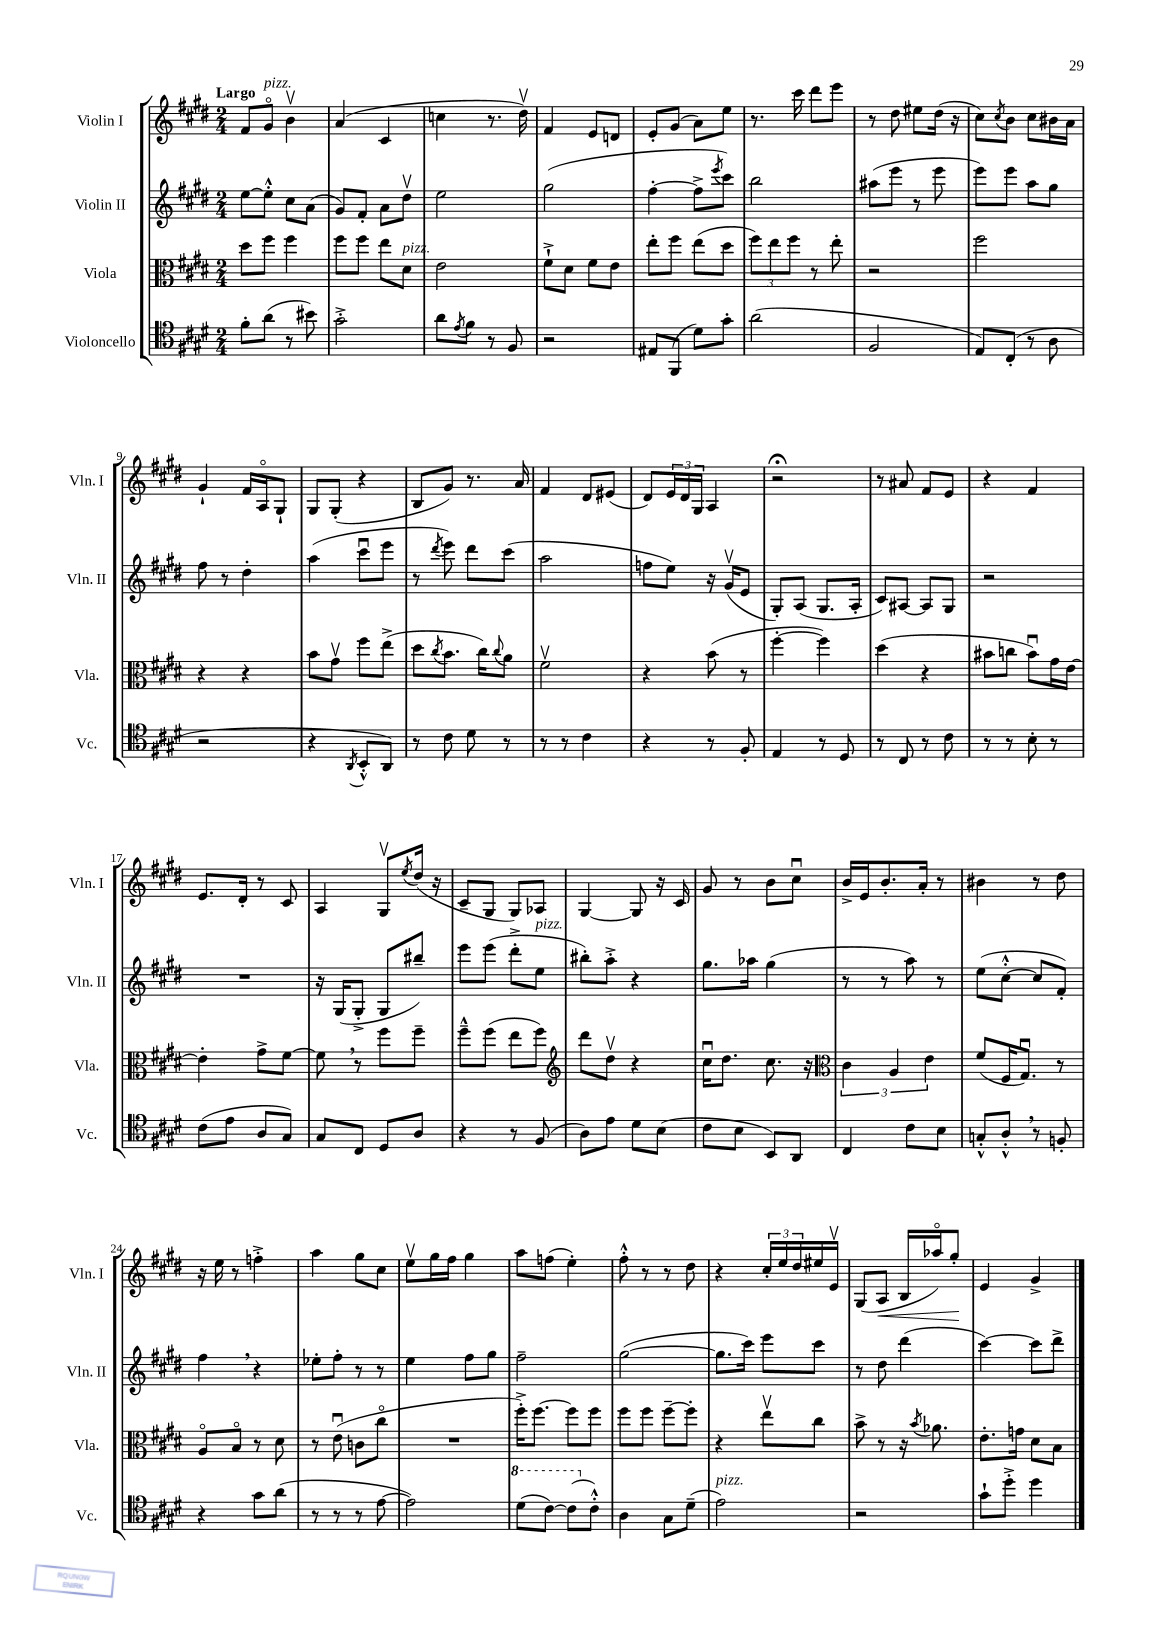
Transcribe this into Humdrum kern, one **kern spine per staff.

**kern	**kern	**kern	**kern	**dynam
*part4	*part3	*part2	*part1	*part1
*staff4	*staff3	*staff2	*staff1	*staff1
*I"Violoncello	*I"Viola	*I"Violin II	*I"Violin I	*
*I'Vc.	*I'Vla.	*I'Vln. II	*I'Vln. I	*
*clefC4	*clefC3	*clefG2	*clefG2	*
*k[f#c#g#d#]	*k[f#c#g#d#]	*k[f#c#g#d#]	*k[f#c#g#d#]	*
*M2/4	*M2/4	*M2/4	*M2/4	*
=1	=1	=1	=1	=1
!	!	!	!LO:TX:a:B:t=Largo	!
8f#'\L	8dd#\L	[8ee\L	8f#/L	.
!	!	!	!LO:TX:a:i:t=pizz.	!
(8a\J	8ff#\J	8ee'^^\J]	8g#/J	.
8r	4ff#\	8cc#\L	4bv\	.
8b#X\)	.	(8a\J	.	.
=2	=2	=2	=2	=2
2g#'^\	8ff#\L	8g#/L)	(4a/	.
.	8ff#\J	8f#'/J	.	.
.	8ee\L	8a\L	4c#/	.
!	!LO:TX:a:i:t=pizz.	!	!	!
.	8d#\J	8dd#v\J	.	.
=3	=3	=3	=3	=3
8a\L	2e\	2ee\	4ccn\	.
8qe/	.	.	.	.
8f#\J	.	.	.	.
8r	.	.	8.r	.
8F#/	.	.	.	.
.	.	.	16dd#v\)	.
=4	=4	=4	=4	=4
2r	8f#`^\L	(2gg#\	4f#/	.
.	8d#\J	.	.	.
.	8f#\L	.	8e/L	.
.	8e\J	.	8dn/J	.
=5	=5	=5	=5	=5
8E#X/L	8ee'\L	[4ff#'\	8e'/L	.
(8FF#/J	8ff#\J	.	(8g#/J	.
8d#\L)	(8ee\L	8ff#^\L]	8a\L)	.
.	.	8qeee/	.	.
8g#'\J	8dd#\J	8ccc#\J)	8ee\J	.
=6	=6	=6	=6	=6
(2a\	12ff#\L)	2bb\	8.r	.
.	12ee\	.	.	.
.	12ff#\J	.	.	.
.	.	.	16ccc#\	.
.	8r	.	8ddd#\L	.
.	8ee'\	.	8eee\J	.
=7	=7	=7	=7	=7
2F#/	2r	(8aa#X\L	8r	.
.	.	8eee\J	8dd#\	.
.	.	8r	8ee#X\L	.
.	.	8eee\	(16dd#\Jk	.
.	.	.	16r	.
=8	=8	=8	=8	=8
8E/L)	2ff#\	8eee\L)	8cc#\L)	.
.	.	.	8qcc#/	.
(8C#'/J	.	8eee\J	8b\J	.
8r	.	8aa\L	8cc#\L	.
8A\	.	8gg#\J	16b#X\L	.
.	.	.	16a\JJ	.
!!LO:LB:g=z
=9	=9	=9	=9	=9
2r	4r	8ff#\	4g#`/	.
.	.	8r	.	.
.	4r	4dd#'\	16f#/LL	.
.	.	.	16A/J	.
.	.	.	8G#`/J	.
=10	=10	=10	=10	=10
4r	8b\L	(4aa\	8G#/L	.
.	8g#v\J	.	(8G#'/J	.
8qAA/	.	.	.	.
8BB'^^/L	8ff#\L	8ccc#u\L	4r	.
8AA/J)	(8ee^\J	8eee\J	.	.
=11	=11	=11	=11	=11
8r	8dd#\L	8r	8B/L	.
.	8qcc#/	8qddd#/	.	.
8c#\	8.b\J	8eee\)	8g#/J)	.
8d#\	.	8ddd#\L	8.r	.
.	16cc#\KL)	.	.	.
.	8qqcc#/	.	.	.
8r	8a\J	(8ccc#\J	.	.
.	.	.	16a/	.
=12	=12	=12	=12	=12
8r	2f#v\	2aa\	4f#/	.
8r	.	.	.	.
4c#\	.	.	8d#/L	.
.	.	.	(8e#X/J	.
=13	=13	=13	=13	=13
4r	4r	8ffn\L	8d#/L)	.
.	.	8ee\J)	24e/L	.
.	.	.	24d#/	.
.	.	.	24G#/JJ	.
8r	(8b\	16r	4A/	.
.	.	(16g#v/KL	.	.
8F#'/	8r	8e/J	.	.
=14	=14	=14	=14	=14
4E/	[4ff#'\	8G#'/L)	2r;<	.
.	.	(8A/J	.	.
8r	4ff#\])	8.G#/L	.	.
8D#/	.	.	.	.
.	.	16A'/Jk	.	.
=15	=15	=15	=15	=15
8r	(4dd#\	8c#/L)	8r	.
8C#/	.	[8A#X/J	8a#X/	.
8r	4r	8A#/L]	8f#/L	.
8c#\	.	8G#/J	8e/J	.
=16	=16	=16	=16	=16
8r	8b#X\L	2r	4r	.
8r	8ccn\J	.	.	.
8B'\	8b#u\L)	.	4f#/	.
8r	16g#\L	.	.	.
.	[16e\JJ	.	.	.
!!LO:LB:g=z
=17	=17	=17	=17	=17
(8c#\L	4e'\]	2r	8.e/L	.
8e\J	.	.	.	.
.	.	.	16d#'/Jk	.
8A/L	8g#^\L	.	8r	.
8G#/J)	[8f#\J	.	8c#/	.
=18	=18	=18	=18	=18
8G#/L	8f#,\]	16r	4A/	.
.	.	(16G#/KL	.	.
8C#/J	8r	8G#'^/J	.	.
8D#/L	8ff#\L	8G#/L	8G#v/L	.
.	.	.	8qee/	.
8A/J	8ff#~\J	8bb#X~/J)	(16dd#/Jk	.
.	.	.	16r	.
=19	=19	=19	=19	=19
4r	8ff#~^^\L	8eee\L	8c#~/L	.
.	(8ff#\J	(8eee\J	8G#/J	.
8r	8ee\L	8ddd#'^\L	8G#/L)	.
!	!	!LO:TX:a:i:t=pizz.	!	!
(8F#/	8ff#\J)	8ee\J	8A-X/J	.
=20	=20	=20	=20	=20
*	*clefG2	*	*	*
8A\L)	8ddd#\L	8bb#X'\L)	[4G#/	.
8e\J	8dd#v\J	8aa'^\J	.	.
8d#\L	4r	4r	8G#/]	.
(8B\J	.	.	16r	.
.	.	.	16c#/	.
=21	=21	=21	=21	=21
8c#\L	16cc#u\KL	8.gg#\L	8g#/	.
.	8.dd#\J	.	.	.
8B\J	.	.	8r	.
.	.	16aa-X\Jk	.	.
8BB/L)	8.cc#\	(4gg#\	8b\L	.
8AA/J	.	.	8cc#u\J	.
.	16r	.	.	.
=22	=22	=22	=22	=22
*	*clefC3	*	*	*
4C#/	6c#\	8r	16b^/LL	.
.	.	.	16e/J	.
.	.	8r	8.b'/	.
.	6A/	.	.	.
8c#\L	.	8aa\)	.	.
.	.	.	16a'/Jk	.
.	6e\	.	.	.
8B\J	.	8r	8r	.
=23	=23	=23	=23	=23
8Gn'^^/L	(8f#/L	(8ee\L	4b#X\	.
8A'^^,/J	16F#/K	[8cc#'^^\J	.	.
.	8.G#u/J)	.	.	.
8r	.	8cc#/L]	8r	.
8Fn'/	8r	8f#'/J)	8dd#\	.
!!LO:LB:g=z
=24	=24	=24	=24	=24
4r	8A/L	4ff#,\	16r	.
.	.	.	16ee\	.
.	8B/J	.	8r	.
8g#\L	8r	4r	4ffn'^\	.
(8a\J	8d#\	.	.	.
=25	=25	=25	=25	=25
8r	8r	8ee-X'\L	4aa\	.
8r	(8eu\	8ff#'\J	.	.
8r	8cn\L	8r	8gg#\L	.
[8e\	8cc#\J	8r	8cc#\J	.
=26	=26	=26	=26	=26
2e\])	2r	4ee\	8eev\L	.
.	.	.	16gg#\L	.
.	.	.	16ff#\JJ	.
.	.	8ff#\L	4gg#\	.
.	.	8gg#\J	.	.
=27	=27	=27	=27	=27
*8va	*	*	*	*
(8dd#\L	16ff#'^\KL)	2ff#~\	8aa\L	.
.	[8.ff#\J	.	.	.
[8cc#\J)	.	.	(8ffn\J	.
(8cc#\L]	8ff#\L]	.	4ee'\)	.
*X8va	*	*	*	*
8c#'^^\J)	8ff#\J	.	.	.
=28	=28	=28	=28	=28
4A\	8ff#\L	([2gg#\	8ff#'^^\	.
.	8ff#\J	.	8r	.
8G#\L	[8ff#~\L	.	8r	.
(8d#~\J	8ff#'\J]	.	8dd#\	.
=29	=29	=29	=29	=29
!LO:TX:a:i:t=pizz.	!	!	!	!
2e\)	4r	8.gg#\L]	4r	.
.	.	16ccc#\Jk)	.	.
.	8eev\L	8eee\L	24cc#'/LL	.
.	.	.	24ee/	.
.	.	.	24dd#/	.
.	8cc#\J	8ccc#\J	16ee#X/	.
.	.	.	16ev/JJ	.
=30	=30	=30	=30	=30
2r	8b^\	8r	(8G#/L	.
!	!	!	!	!LO:HP:b
.	8r	8dd#\	8A/J	<
.	16r	(4ddd#\	16B/LL	.
.	8qb/	.	.	.
.	8.a-X\	.	16aa-X/J)	.
.	.	.	8gg#'/J	.
.	.	.	.	[
=31	=31	=31	=31	=31
8g#`\L	8.e'\L	[4ccc#\)	4e/	.
8dd#'^\J	.	.	.	.
.	16gn\Jk	.	.	.
4dd#\	8d#\L	8ccc#\L]	4g#^/	.
.	8B\J	8ddd#^\J	.	.
==	==	==	==	==
*-	*-	*-	*-	*-
